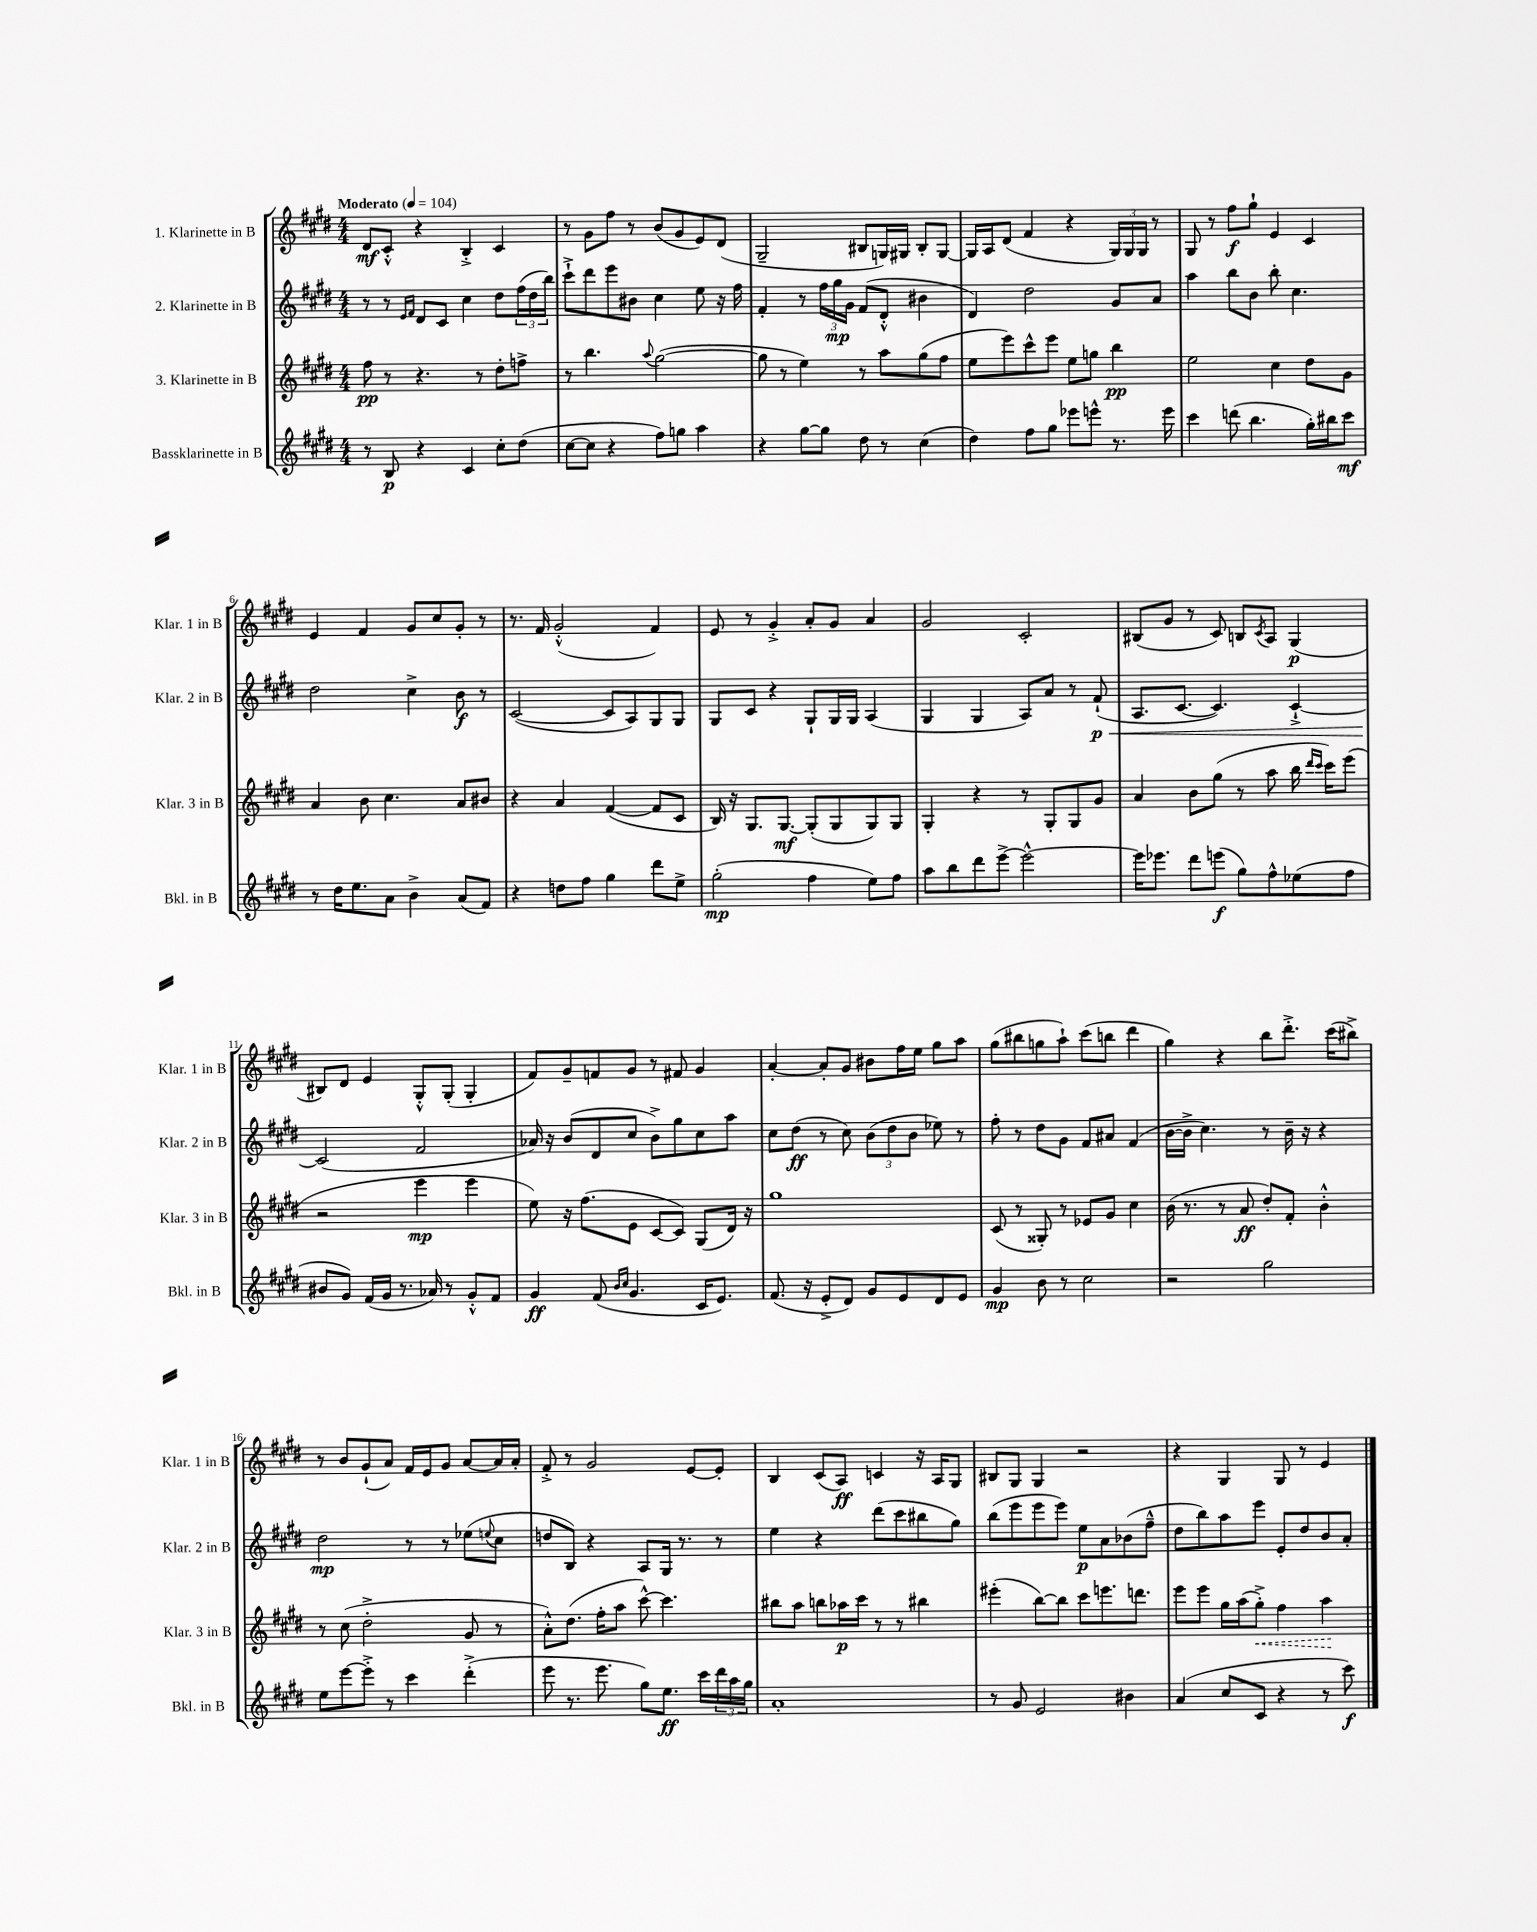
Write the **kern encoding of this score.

**kern	**dynam	**kern	**dynam	**kern	**dynam	**kern	**dynam
*part4	*part4	*part3	*part3	*part2	*part2	*part1	*part1
*staff4	*staff4	*staff3	*staff3	*staff2	*staff2	*staff1	*staff1
*I"Bassklarinette in B	*	*I"3. Klarinette in B	*	*I"2. Klarinette in B	*	*I"1. Klarinette in B	*
*I'Bkl. in B	*	*I'Klar. 3 in B	*	*I'Klar. 2 in B	*	*I'Klar. 1 in B	*
*clefG2	*	*clefG2	*	*clefG2	*	*clefG2	*
*k[f#c#g#d#]	*	*k[f#c#g#d#]	*	*k[f#c#g#d#]	*	*k[f#c#g#d#]	*
*M4/4	*	*M4/4	*	*M4/4	*	*M4/4	*
*MM104	*	*MM104	*	*MM104	*	*MM104	*
=1	=1	=1	=1	=1	=1	=1	=1
!	!	!	!	!	!	!LO:TX:a:B:t=Moderato	!
8r	.	8ff#\	pp	8r	.	8d#/L	mf
8B/	p	8r	.	8r	.	8c#'^^/J	.
.	.	.	.	16qqe/LL	.	.	.
.	.	.	.	16qqf#/JJ	.	.	.
4r	.	4.r	.	8d#/L	.	4r	.
.	.	.	.	8c#/J	.	.	.
4c#/	.	.	.	4cc#\	.	4B'^/	.
.	.	8r	.	.	.	.	.
8cc#'\L	.	8dd#'\L	.	8dd#\L	.	4c#/	.
(8dd#\J	.	8ffn^\J	.	(24ff#\L	.	.	.
.	.	.	.	24dd#\	.	.	.
.	.	.	.	24bb\JJ)	.	.	.
=2	=2	=2	=2	=2	=2	=2	=2
[8cc#\L	.	8r	.	8ccc#`^\L	.	8r	.
8cc#\J]	.	4.bb\	.	8ddd#\	.	8g#\L	.
4r	.	.	.	8eee\	.	8ff#\J	.
.	.	.	.	8b#X\J	.	8r	.
.	.	8qqaa/	.	.	.	.	.
8ff#\L)	.	([2gg#\	.	4cc#\	.	(8b/L	.
8ggn\J	.	.	.	.	.	8g#/	.
4aa\	.	.	.	8ee\	.	8e/)	.
.	.	.	.	16r	.	(8d#/J	.
.	.	.	.	16ff#\	.	.	.
=3	=3	=3	=3	=3	=3	=3	=3
4r	.	8gg#\]	.	4f#'/	.	2G#~/	.
.	.	8r	.	.	.	.	.
[8gg#\L	.	4ee\)	.	8r	.	.	.
8gg#\J]	.	.	.	24ff#\LL	.	.	.
.	.	.	.	24gg#\	mp	.	.
.	.	.	.	24g#\JJ	.	.	.
8dd#\	.	8r	.	(8f#/L	.	8B#X/L	.
8r	.	8aa\L	.	8d#'^^/J	.	16Gn/L)	.
.	.	.	.	.	.	16G#X/JJ	.
(4cc#\	.	(8gg#\	.	4b#X\	.	8B#'/L	.
.	.	8ff#\J	.	.	.	[8G#/J	.
=4	=4	=4	=4	=4	=4	=4	=4
4dd#\)	.	8ee\L	.	4d#/)	.	16G#/LL]	.
.	.	.	.	.	.	16A/J	.
.	.	8eee\)	.	.	.	(8d#/J	.
8ff#\L	.	8ccc#^^\	.	2dd#\	.	4f#/	.
8gg#\J	.	8eee\J	.	.	.	.	.
8eee-X\L	.	8ee\L	.	.	.	4r	.
8eeen^^\J	.	8ggn\J	.	.	.	.	.
8.r	.	4bb\	pp	8g#/L	.	24G#/LL)	.
.	.	.	.	.	.	24G#/	.
.	.	.	.	.	.	24G#/JJ	.
.	.	.	.	8a/J	.	8r	.
16eee\	.	.	.	.	.	.	.
=5	=5	=5	=5	=5	=5	=5	=5
4ccc#\	.	2ee\	.	4aa\	.	8G#/	.
.	.	.	.	.	.	8r	.
(8dddn\	.	.	.	8bb\L	.	8ff#\L	f
4.bb\	.	.	.	8b\J	.	8gg#`\J	.
.	.	4cc#\	.	8bb'\	.	4e/	.
.	.	.	.	4.cc#\	.	.	.
16gg#'\LL)	.	8dd#\L	.	.	.	4c#/	.
16bb#X\J	.	.	.	.	.	.	.
8ccc#\J	mf	8g#\J	.	.	.	.	.
!!LO:LB:g=z
=6	=6	=6	=6	=6	=6	=6	=6
8r	.	4a/	.	2dd#\	.	4e/	.
16dd#\KL	.	.	.	.	.	.	.
8.ee\	.	.	.	.	.	.	.
.	.	8b\	.	.	.	4f#/	.
8a\J	.	4.cc#\	.	.	.	.	.
4b^\	.	.	.	4cc#^\	.	8g#/L	.
.	.	.	.	.	.	8cc#/	.
(8a/L	.	8a/L	.	8b\	f	8g#'/J	.
8f#/J)	.	8b#X/J	.	8r	.	8r	.
=7	=7	=7	=7	=7	=7	=7	=7
4r	.	4r	.	([2c#/	.	8.r	.
.	.	.	.	.	.	16f#/	.
8ddn\L	.	4a/	.	.	.	(2g#'^^/	.
8ff#\J	.	.	.	.	.	.	.
4gg#\	.	([4f#/	.	8c#/L]	.	.	.
.	.	.	.	8A/)	.	.	.
8ddd#\L	.	8f#/L]	.	8G#/	.	4f#/)	.
8ee^\J	.	8c#/J	.	8G#/J	.	.	.
=8	=8	=8	=8	=8	=8	=8	=8
(2gg#'\	mp	16B/)	.	8G#/L	.	8e/	.
.	.	16r	.	.	.	.	.
.	.	8.G#/L	.	8c#/J	.	8r	.
.	.	.	.	4r	.	4g#'^/	.
.	.	[8.G#/J	mf	.	.	.	.
4ff#\	.	(8G#'/L]	.	8G#`/L	.	8a'/L	.
.	.	8G#/	.	16G#/L	.	8g#/J	.
.	.	.	.	16G#/JJ	.	.	.
8ee\L)	.	8G#/)	.	(4A/	.	4a/	.
8ff#\J	.	8G#/J	.	.	.	.	.
=9	=9	=9	=9	=9	=9	=9	=9
8aa\L	.	4G#'/	.	4G#/	.	2g#/	.
8bb\	.	.	.	.	.	.	.
8ddd#\	.	4r	.	4G#/	.	.	.
[8eee^\J	.	.	.	.	.	.	.
2eee^^\_	.	8r	.	8A/L)	.	2c#'/	.
.	.	8G#'/L	.	8a/J	.	.	.
.	.	8G#/	.	8r	.	.	.
!	!	!	!	!	!LO:HP:b	!	!
.	.	8g#/J	.	(8f#`/	< p	.	.
=10	=10	=10	=10	=10	=10	=10	=10
16eee\KL]	.	4a/	.	8.A/L	.	(8B#X/L	.
8.eee-X\J	.	.	.	.	.	.	.
.	.	.	.	.	.	8g#/J	.
.	.	.	.	[8.c#/J	.	.	.
8ddd#\L	.	8b\L	.	.	.	8r	.
(8eeen\J	f	(8gg#\J	.	4.c#/])	.	8c#/)	.
8gg#\L)	.	8r	.	.	.	8Bn/L	.
.	.	.	.	.	.	8qc#/	.
8ff#^^\	.	8aa\	.	.	.	8A/J	.
(8ee-X\	.	16bb\	.	[4c#`^/	.	(4G#/	p
.	.	16qqddd#/LL	.	.	.	.	.
.	.	16qqccc#/JJ	.	.	.	.	.
.	.	16ccc#\KL)	.	.	.	.	.
8ff#\J	.	(8eee\J	.	.	.	.	.
!!LO:LB:g=z
=11	=11	=11	=11	=11	=11	=11	=11
8b#X/L	.	2r	.	(2c#/]	.	8B#X/L)	.
8g#/J)	.	.	.	.	.	8d#/J	.
(16f#/LL	.	.	.	.	.	4e/	.
16g#/JJ	.	.	.	.	.	.	.
8.r	.	.	.	.	.	.	.
.	.	4eee\	mp	2f#/	[	8G#'^^/L	.
16a-X/)	.	.	.	.	.	.	.
8r	.	.	.	.	.	(8G#'/J	.
8g#'^^/L	.	4eee\	.	.	.	4G#'/	.
8f#/J	.	.	.	.	.	.	.
=12	=12	=12	=12	=12	=12	=12	=12
4g#/	ff	8ee\)	.	16a-X/)	.	8f#/L)	.
.	.	.	.	16r	.	.	.
.	.	16r	.	(8b/L	.	8g#~/	.
.	.	(8.ff#\L	.	.	.	.	.
(8f#/	.	.	.	8d#/	.	8fn/	.
16qqb/LL	.	.	.	.	.	.	.
16qqcc#/JJ	.	.	.	.	.	.	.
4.g#/	.	8e\J	.	8cc#/J	.	8g#/J	.
.	.	[8c#/L	.	8b^\L)	.	8r	.
.	.	8c#/J])	.	8gg#\	.	8f#X/	.
16c#/KL	.	(8G#/L	.	8cc#\	.	4g#/	.
8.e/J)	.	.	.	.	.	.	.
.	.	16d#/Jk)	.	8aa\J	.	.	.
.	.	16r	.	.	.	.	.
=13	=13	=13	=13	=13	=13	=13	=13
(8.f#/	.	1gg#	.	8cc#\L	.	[4a'/	.
.	.	.	.	(8dd#\J	ff	.	.
16r	.	.	.	.	.	.	.
8e'^/L	.	.	.	8r	.	8a'/L]	.
8d#/J)	.	.	.	8cc#\)	.	8g#/J	.
8g#/L	.	.	.	(12b\L	.	8b#X\L	.
.	.	.	.	12dd#\	.	.	.
8e/	.	.	.	.	.	16ff#\L	.
.	.	.	.	12b\J	.	.	.
.	.	.	.	.	.	16ee\JJ	.
8d#/	.	.	.	8ee-X\)	.	8gg#\L	.
8e/J	.	.	.	8r	.	8aa\J	.
=14	=14	=14	=14	=14	=14	=14	=14
4g#/	mp	(8c#/	.	8ff#'\	.	(8gg#\L	.
.	.	8r	.	8r	.	8bb#X\	.
8b\	.	8G##X'/)	.	8dd#\L	.	8ggn\	.
8r	.	8r	.	8g#\J	.	8aa`\J)	.
2cc#\	.	8e-X/L	.	8f#/L	.	(8ccc#\L	.
.	.	8g#/J	.	8a#X/J	.	8bbn\J	.
.	.	4cc#\	.	(4f#/	.	4ddd#\	.
=15	=15	=15	=15	=15	=15	=15	=15
2r	.	(16b\	.	[16b\LL	.	4gg#\)	.
.	.	8.r	.	16b^\JJ]	.	.	.
.	.	.	.	4.cc#\)	.	.	.
.	.	8r	.	.	.	4r	.
.	.	8a/	ff	.	.	.	.
2gg#\	.	8dd#'/L)	.	8r	.	8bb\L	.
.	.	8f#'/J	.	16b~\	.	8.ddd#'^\J	.
.	.	.	.	16r	.	.	.
.	.	4b'^^\	.	4r	.	.	.
.	.	.	.	.	.	(16ccc#\KL	.
.	.	.	.	.	.	8bb#X^\J)	.
!!LO:LB:g=z
=16	=16	=16	=16	=16	=16	=16	=16
8ee\L	.	8r	.	2dd#\	mp	8r	.
[8eee\	.	(8cc#\	.	.	.	8b/L	.
8eee'^\J]	.	2dd#'^\	.	.	.	(8g#`/	.
8r	.	.	.	.	.	8a/J)	.
4ccc#\	.	.	.	8r	.	16f#/LL	.
.	.	.	.	.	.	16e/J	.
.	.	.	.	8r	.	8g#/J	.
(4ddd#'^\	.	8g#/	.	(8ee-X\L	.	[8a/L	.
.	.	.	.	8qqeen/	.	.	.
.	.	8r	.	8cc#\J	.	16a/L]	.
.	.	.	.	.	.	16a'/JJ	.
=17	=17	=17	=17	=17	=17	=17	=17
8eee\	.	8a'^^\L)	.	8ddn/L	.	8f#'^/	.
8.r	.	(8.dd#\J	.	8B/J)	.	8r	.
.	.	.	.	4r	.	2g#/	.
8.eee\	.	16ff#'\KL	.	.	.	.	.
.	.	8aa\J	.	.	.	.	.
8gg#\L)	.	[8ccc#^^\)	.	8A/L	.	.	.
8.ee\J	ff	4.ccc#\]	.	16G#/Jk	.	.	.
.	.	.	.	8.r	.	.	.
.	.	.	.	.	.	[8e/L	.
16ccc#\LL	.	.	.	.	.	.	.
24ddd#\	.	.	.	8r	.	8e'/J]	.
24aa\	.	.	.	.	.	.	.
24gg#\JJ	.	.	.	.	.	.	.
=18	=18	=18	=18	=18	=18	=18	=18
1a'	.	8bb#X\L	.	4ee\	.	4B/	.
.	.	8aa\J	.	.	.	.	.
.	.	8bbn\L	.	4r	.	(8c#/L	.
.	.	16aa-X\L	p	.	.	8A/J)	ff
.	.	16ccc#\JJ	.	.	.	.	.
.	.	8r	.	(8ddd#\L	.	4cn/	.
.	.	8r	.	8ccc#\	.	.	.
.	.	4bb#X\	.	8bb#X\	.	16r	.
.	.	.	.	.	.	16A/KL	.
.	.	.	.	8gg#\J)	.	8G#/J	.
=19	=19	=19	=19	=19	=19	=19	=19
8r	.	(4eee#X'\	.	(8bb\L	.	8B#X/L	.
8g#/	.	.	.	8eee\	.	8G#/J	.
2e/	.	[8bb\L)	.	8eee\	.	4G#/	.
.	.	8bb\J]	.	8eee\J)	.	.	.
.	.	8ccc#\L	.	8ee\L	p	2r	.
.	.	8.eeen\	.	8a\	.	.	.
4b#X\	.	.	.	(8b-X\	.	.	.
.	.	8.dddn\J	.	.	.	.	.
.	.	.	.	8ff#~^^\J	.	.	.
=20	=20	=20	=20	=20	=20	=20	=20
(4a/	.	8eee\L	.	8dd#\L	.	4r	.
.	.	8eee\J	.	8bb\)	.	.	.
8cc#/L	.	16gg#\LL	.	8aa\	.	4G#/	.
.	.	(16aa\J	.	.	.	.	.
!	!	!	!LO:HP:b	!	!	!	!
8c#/J	.	8gg#'^\J)	<	8eee\J	.	.	.
4r	.	4ff#\	.	8e'/L	.	8G#/	.
.	.	.	.	8dd#/	.	8r	.
8r	.	4aa\	.	8b/	.	4e/	.
8ccc#\)	f	.	.	8a'/J	.	.	.
.	.	.	[	.	.	.	.
==	==	==	==	==	==	==	==
*-	*-	*-	*-	*-	*-	*-	*-
